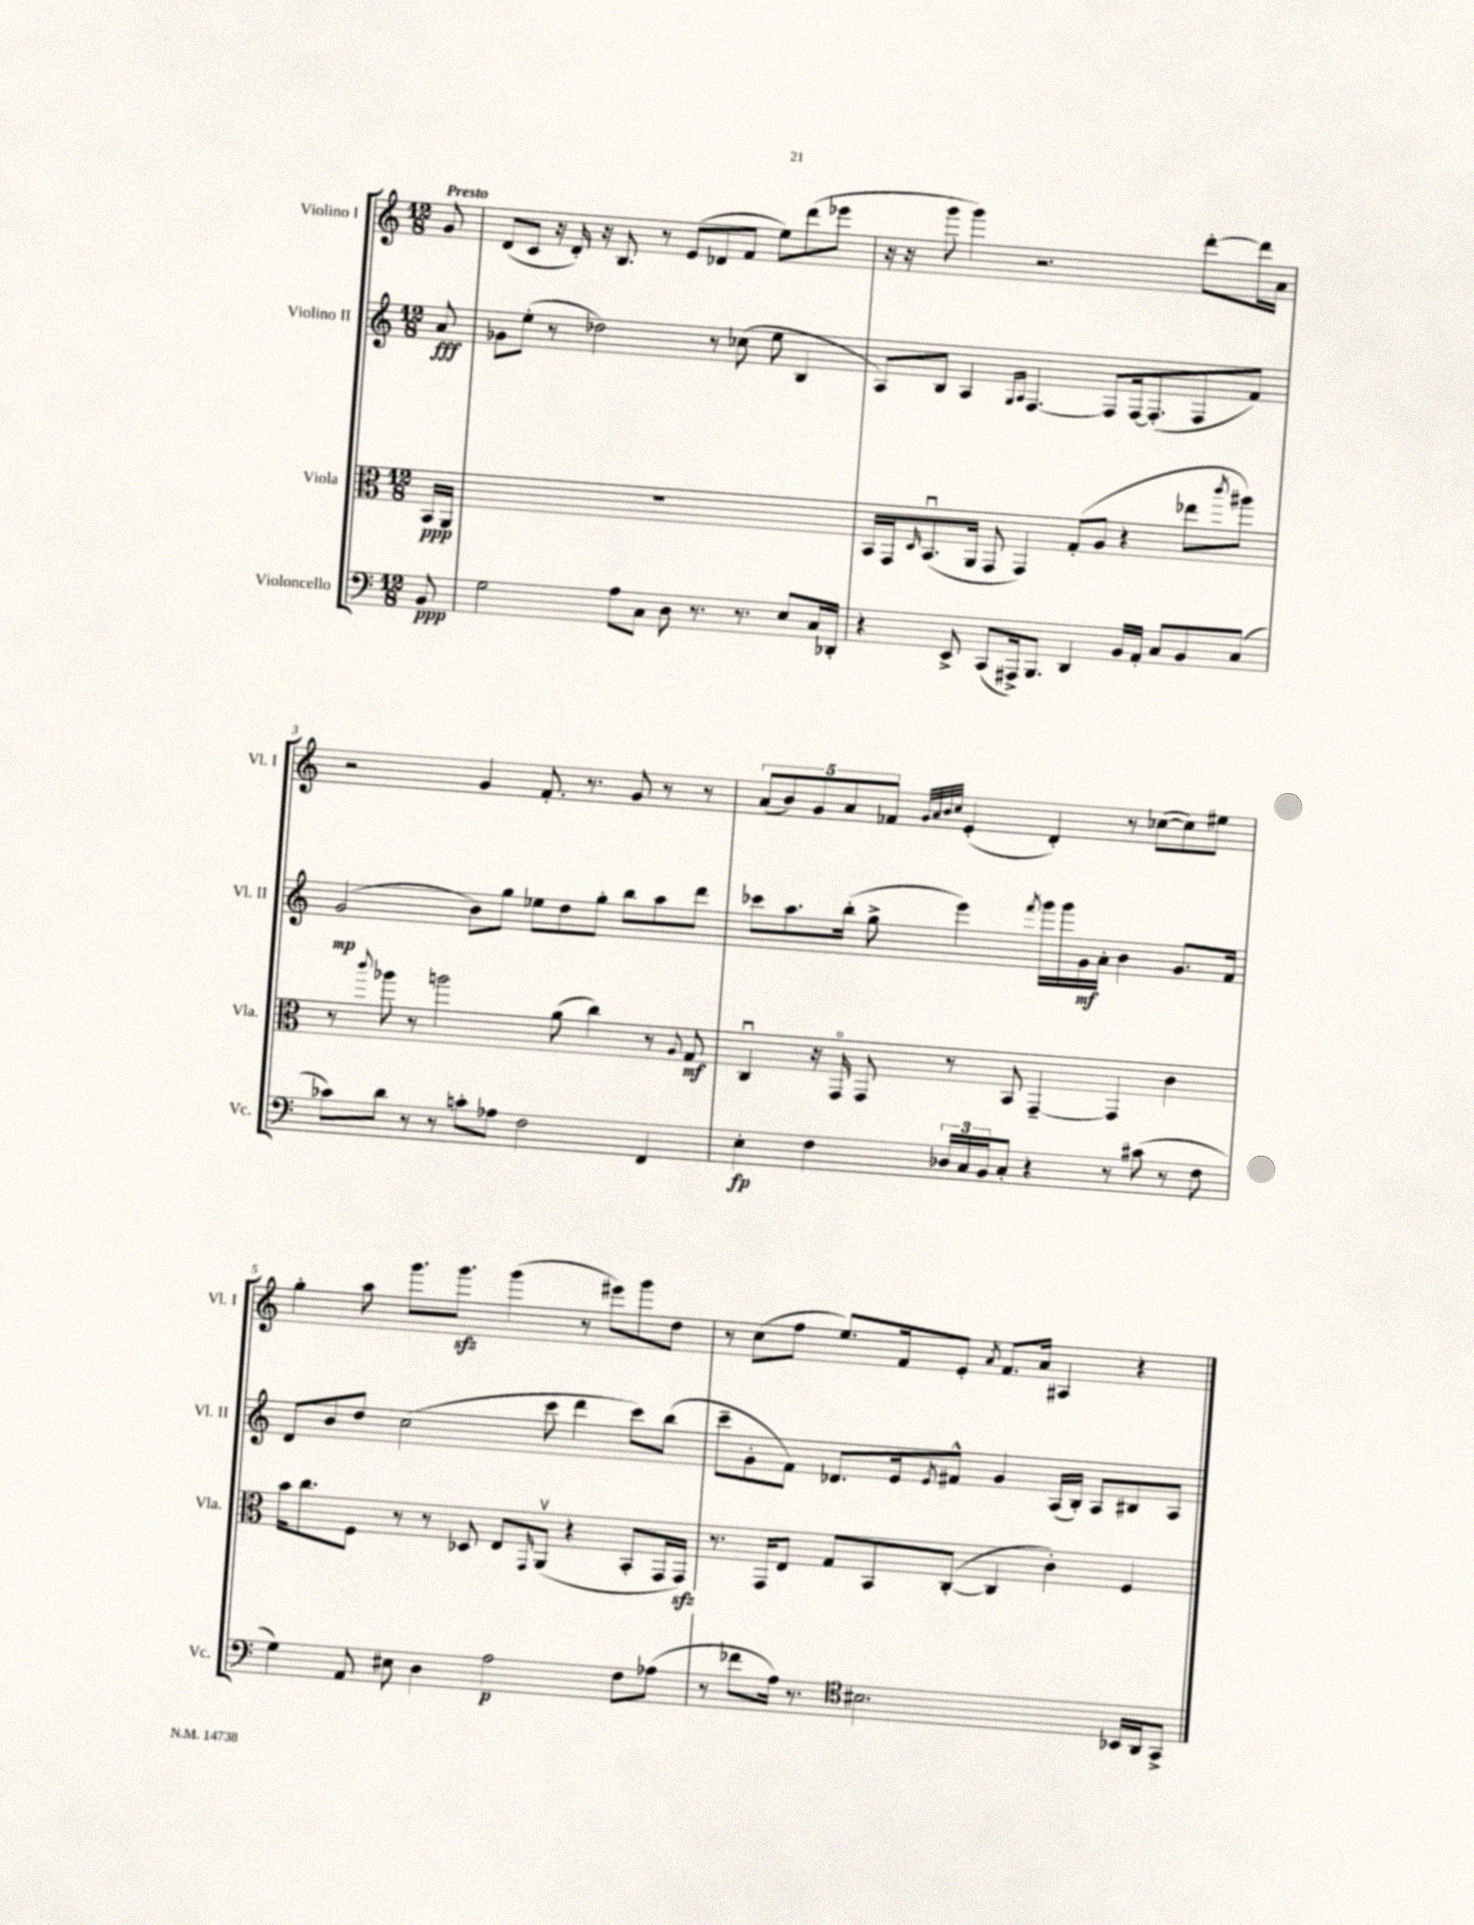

**kern	**kern	**kern	**kern
*staff4	*staff3	*staff2	*staff1
*clefF4	*clefC3	*clefG2	*clefG2
*k[]	*k[]	*k[]	*k[]
*M12/8	*M12/8	*M12/8	*M12/8
8BB	16BB	8a	8g
.	16AA	.	.
=	=	=	=
2G	1.r	8g-	(8d
.	.	(8ee'	8c
.	.	8r	16r
.	.	.	16d')
.	.	2dd-)	16r
.	.	.	8.B
8A	.	.	.
8C	.	.	8r
8D	.	.	(8e
8.r	.	8r	8d-
.	.	(8cc-	8f
8.r	.	.	.
.	.	8ee	8ee)
8E	.	4B	(8ddd
16C	.	.	8eee-
16DD-'	.	.	.
=	=	=	=
4r	16BB	8A)	16r
.	16GG	.	16r
.	16qqD	.	.
.	(8.BBu	8B	8ggg
8EE^	.	4A	4ggg)
.	16AA	.	.
(8CC	8GG	.	.
.	.	16qqG	.
.	.	16qqA	.
16AAA#^)	4GG)	[4.F	2.r
8.BBB	.	.	.
4DD	(8G'	.	.
.	8A	8F]	.
16BB	4r	[16F	.
16AA'	.	(8.F']	.
8C	.	.	.
8BB	8ee-	8F	[8ddd'
.	8qccc	.	.
(8C	8aa#)	8f)	16ddd]
.	.	.	16a
=	=	=	=
8c-)	8r	(2g	2r
.	8qqccc	.	.
8d	8aa-	.	.
8r	8r	.	.
8r	2aa	.	.
8c'	.	8b)	4g
8A-	.	8gg	.
2F	.	8ee-	8.f'
.	(8a	8dd	.
.	.	.	8.r
.	4cc)	8gg'	.
.	.	8bb	8g
4FF	8r	8aa	8r
.	8qqA	.	.
.	8G	8ddd	8r
=	=	=	=
4E'	4Cu	8ccc-	(10a
.	.	.	10b)
.	.	8.aa	.
.	.	.	10g
4F	16r	.	.
.	.	.	10a
.	16GGo	(16bb'	.
.	8GG	8gg^	.
.	.	.	10f-
.	.	.	32qqg
.	.	.	32qqa
.	.	.	32qqb
.	.	.	32qqcc
24D-	8r	4eee)	(4e'
24C	.	.	.
24BB	.	.	.
8C'	8BB	.	.
.	.	8qfff	.
4r	[4GG~	16ggg	4d')
.	.	16ggg	.
.	.	16g	.
.	.	16a'	.
8r	4GG]	4b	8r
(8c#	.	.	([8cc-
8r	4c	8.g	8cc-])
8F	.	.	8ee#
.	.	16f	.
=	=	=	=
4G)	16b	8d	4gg'
.	8.cc	.	.
.	.	8b	.
8AA	8F	8dd	8aa
8E#	8r	(2cc	8.ggg
4D	8r	.	.
.	.	.	8.ggg
.	8D-	.	.
2A	8E	.	(4ggg
.	16qqGG	.	.
.	(8AAv	8ccc	.
.	4r	4ddd	8r
.	.	.	8eee#)
8F	8BB'	8ccc)	8ggg
(8A-	16GG	(8bb	8dd
.	16GG)	.	.
=	=	=	=
8r	8.r	8ccc~	8r
8f-	.	8g'	(8cc
.	16GG	.	.
16A)	8E	8f)	8ff
8.r	.	.	.
.	8G	8.d-	8.ee)
*clefC4	*	*	*
2.B#	8BB	.	.
.	.	16e	16f
.	.	8qe	.
.	([8C'	8f#^^	8e'
.	.	.	8qa
.	4C]	4g	8.f
.	.	.	16a
.	4c')	(16A	4A#
.	.	16B')	.
.	.	8A	.
16BB-	4F	8B#	4r
16AA	.	.	.
8GG^	.	8A	.
==	==	==	==
*-	*-	*-	*-
